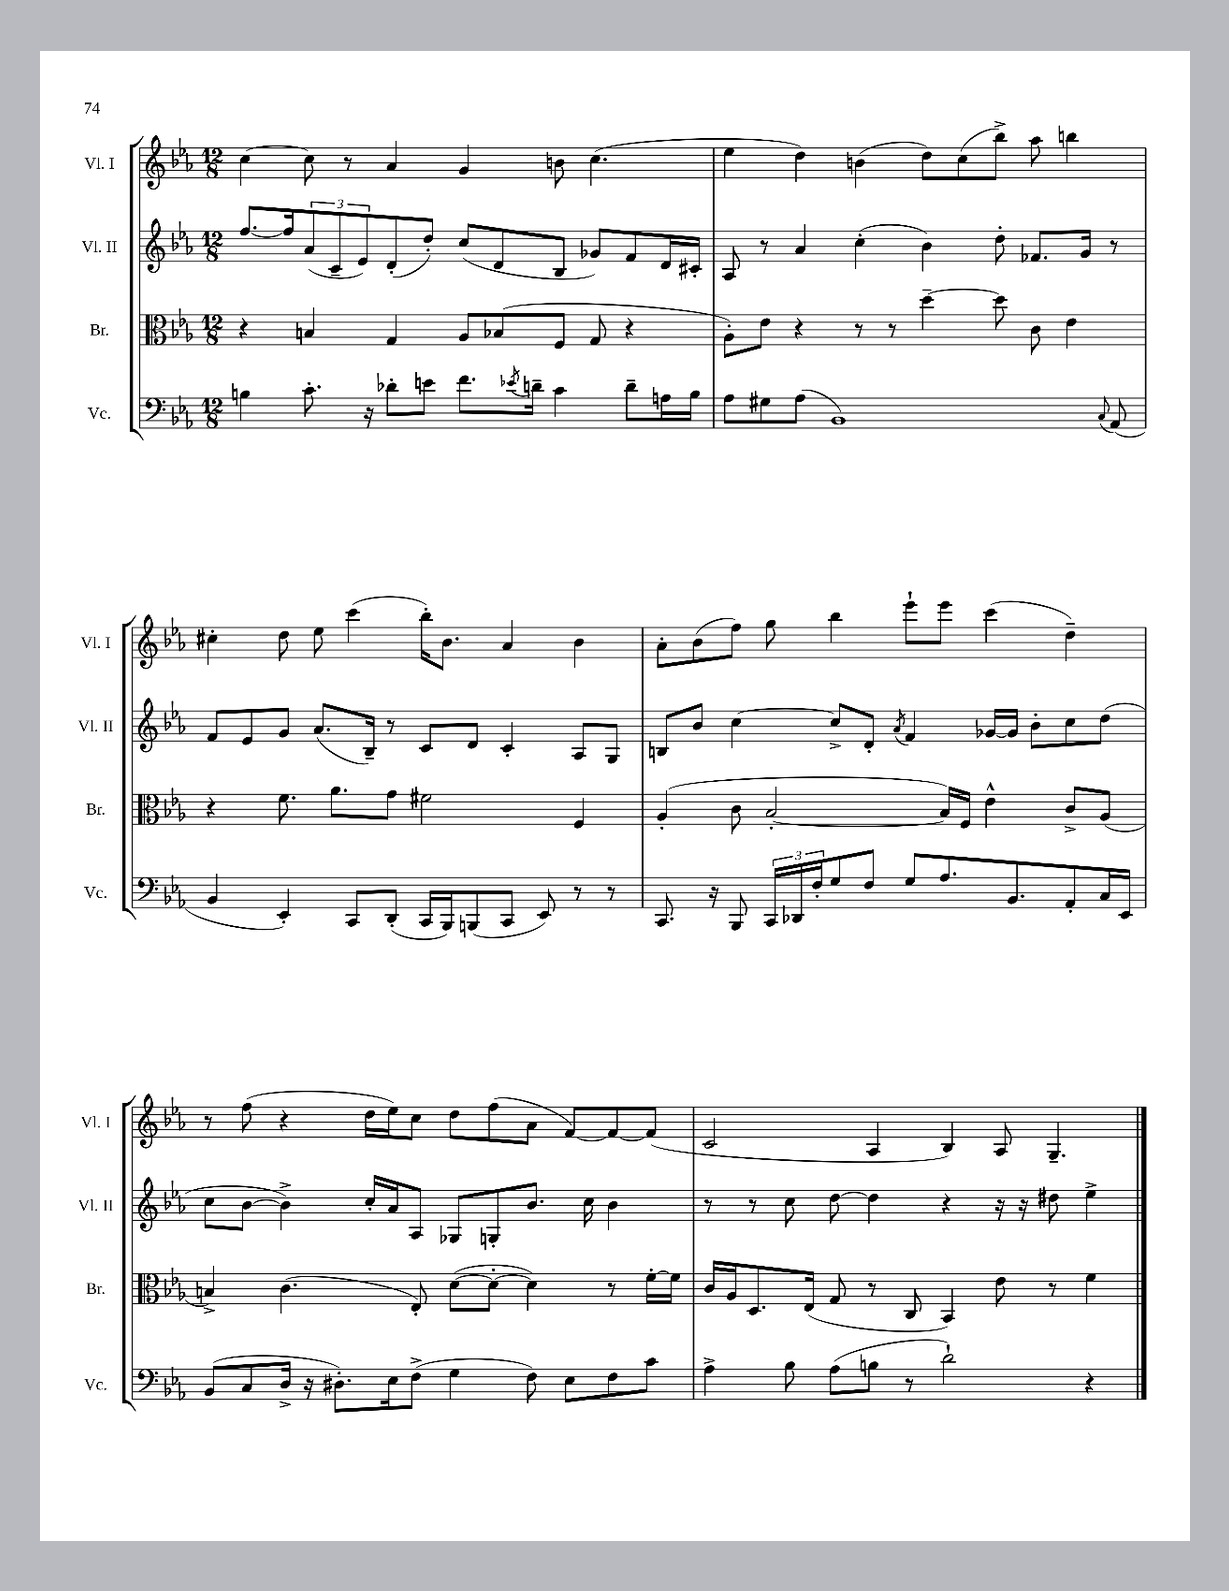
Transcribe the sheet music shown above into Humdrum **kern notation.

**kern	**kern	**kern	**kern
*staff4	*staff3	*staff2	*staff1
*clefF4	*clefC3	*clefG2	*clefG2
*k[b-e-a-]	*k[b-e-a-]	*k[b-e-a-]	*k[b-e-a-]
*M12/8	*M12/8	*M12/8	*M12/8
4B	4r	[8.ff	[4cc
.	.	16ff]	.
8.c'	4B	(12a-	8cc]
.	.	12c~	.
.	.	.	8r
.	.	12e-)	.
16r	.	.	.
8d-'	4G	(8d'	4a-
8e	.	8dd')	.
8.f	8A-	(8cc	4g
.	(8B-	8d	.
8qe-	.	.	.
16d~	.	.	.
4c	8F	8B-	8b
.	8G	8g-)	(4.cc
8d~	4r	8f	.
16A	.	16d	.
16B	.	16c#'	.
=	=	=	=
8A-	8A-')	8A-	4ee-
8G#	8e-	8r	.
(8A-	4r	4a-	4dd)
1BB-)	.	.	.
.	8r	(4cc'	(4b
.	8r	.	.
.	[4dd~	4b-)	8dd)
.	.	.	(8cc
.	8dd]	8dd'	8bb-^)
.	8c	8.f-	8aa-
.	4e-	.	4bb
.	.	16g	.
8qqC	.	.	.
(8AA-	.	8r	.
=	=	=	=
4BB-	4r	8f	4cc#'
.	.	8e-	.
4EE-')	8.f	8g	8dd
.	.	(8.a-	8ee-
.	8.a-	.	.
8CC	.	.	(4ccc
.	.	16B-~)	.
(8DD'	8g	8r	.
16CC	2f#	8c	16bb-')
16BBB-)	.	.	8.b-
(8BBB	.	8d	.
8CC	.	4c'	4a-
8EE-)	.	.	.
8r	4F	8A-	4b-
8r	.	8G	.
=	=	=	=
8.CC	(4A-'	8B	8a-'
.	.	8b-	(8b-
16r	.	.	.
8BBB-	8c	[4cc	8ff)
24CC	[2B-'	.	8gg
24DD-	.	.	.
24F'	.	.	.
8G	.	8cc^]	4bb-
8F	.	8d'	.
.	.	8qa-	.
8G	.	4f	8eee-`
8.A-	16B-])	.	8eee-
.	16F	.	.
.	4e-^^	[16g-	(4ccc
8.BB-	.	16g-]	.
.	.	8b-'	.
8AA-'	8c^	8cc	4dd~)
16C	(8A-	(8dd	.
16EE-	.	.	.
=	=	=	=
(8BB-	4B^)	8cc	8r
8C	.	[8b-	(8ff
16D^	(4.c	4b-^])	4r
16r	.	.	.
8.D#')	.	.	.
.	.	16cc'	16dd
16E-	.	16a-	16ee-)
(8F^	8E-')	8A-	8cc
4G	([8d	8G-	8dd
.	8d'_	8G'	(8ff
8F)	4d])	8.b-	8a-
8E-	.	.	[8f)
.	.	16cc	.
8F	8r	4b-	8f_
8c	[16f'	.	(8f]
.	16f]	.	.
=	=	=	=
4A-^	16c	8r	2c
.	16A-	.	.
.	8.D	8r	.
8B-	.	8cc	.
.	(16E-	.	.
(8A-	8G	[8dd	.
8B	8r	4dd]	4A-
8r	8C	.	.
2d`)	4BB-)	4r	4B-)
.	8e-	16r	8A-
.	.	16r	.
.	8r	8dd#	4.G~
4r	4f	4ee-^	.
==	==	==	==
*-	*-	*-	*-
